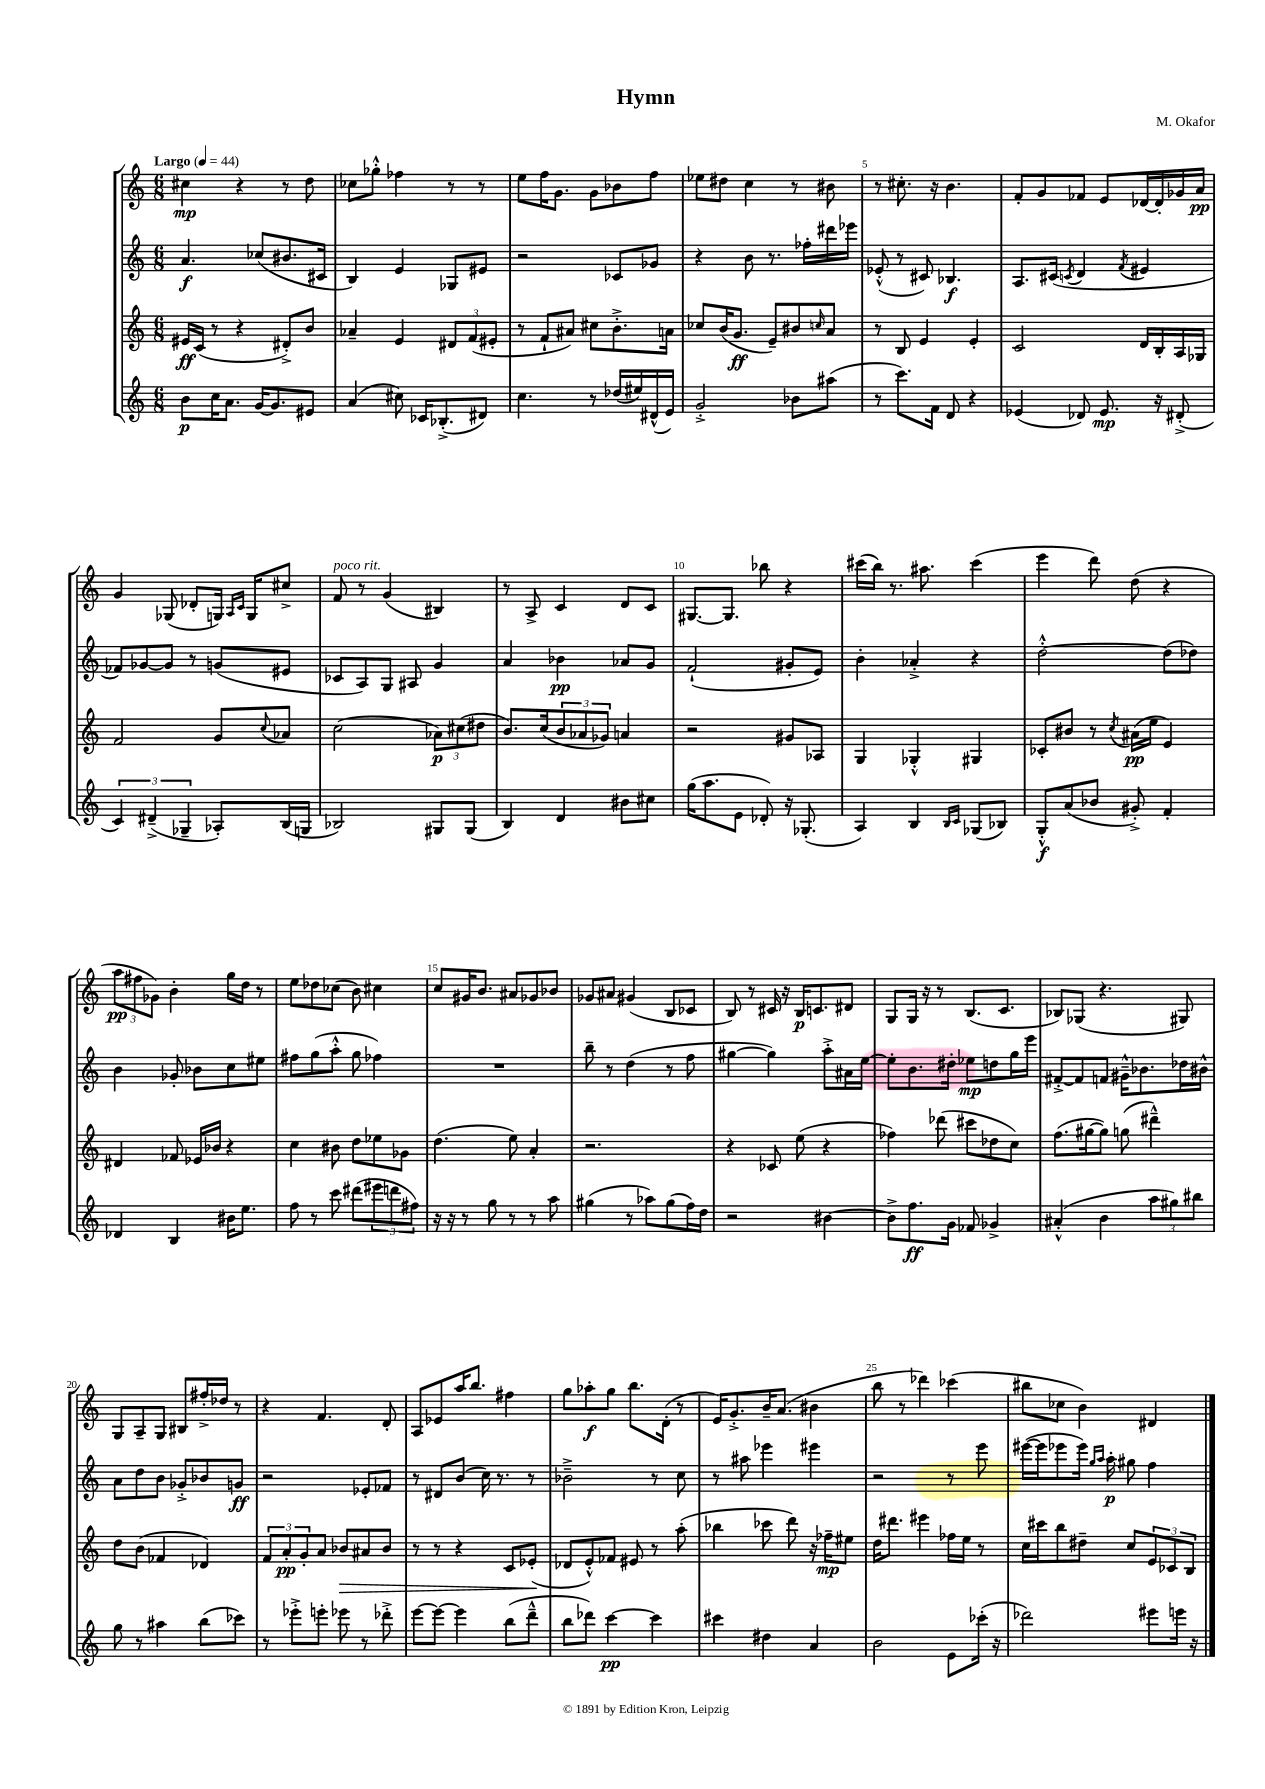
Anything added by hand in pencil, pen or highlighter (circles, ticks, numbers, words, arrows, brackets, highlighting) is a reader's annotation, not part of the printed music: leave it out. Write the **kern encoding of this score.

**kern	**kern	**kern	**kern
*staff4	*staff3	*staff2	*staff1
*clefG2	*clefG2	*clefG2	*clefG2
*k[]	*k[]	*k[]	*k[]
*M6/8	*M6/8	*M6/8	*M6/8
*MM44	*MM44	*MM44	*MM44
8b	16e#	4.a	4cc#
.	(16c	.	.
16cc	8r	.	.
8.a	.	.	.
.	4r	.	4r
[16g	.	(8cc-	.
8.g]	.	.	.
.	8d#'^)	8.b#	8r
8e#	8b	.	8dd
.	.	16c#	.
=	=	=	=
(4a	4a-~	4B)	8cc-
.	.	.	8gg-'^^
8cc#)	4e	4e	4ff-
16c-	.	.	.
(8.B-'^	.	.	.
.	12d#	8G-	8r
.	(12f	.	.
8d#)	.	8e#	8r
.	12e#'	.	.
=	=	=	=
4.cc	8r	2r	8ee
.	8f`	.	16ff
.	.	.	8.g
.	8a#)	.	.
8r	8cc#	.	8g
(16dd-	8.b'^	8c-	8b-
16ee#)	.	.	.
(16d#^^	.	8g-	8ff
16e)	16a	.	.
=	=	=	=
2g'^	8cc-	4r	8ee-
.	(16b	.	8dd#
.	8.g	.	.
.	.	8b	4cc
.	8e~)	8.r	.
8b-	8b#	.	8r
.	.	16ff-'	.
.	16qqcc	.	.
(8aa#	8a	16ddd#	8b#
.	.	16eee-	.
=	=	=	=
8r	8r	(8e-'^^	8r
8.ccc)	8B	8r	8.cc#'
.	4e	8c#)	.
16f	.	.	16r
8d	.	4.B-	4.b
4r	4e'	.	.
=	=	=	=
(4e-	2c	8.A	8f'
.	.	.	8g
.	.	(16c#	.
.	.	8qc	.
8d-)	.	4d	8f-
8.e-	.	.	8e
.	.	8qf	.
.	16d	4e#	[16d-
16r	16B'	.	16d-']
(8d#'^	16A	.	16g-
.	16G-	.	16a
=	=	=	=
6c)	2f	8f-)	4g
.	.	[8g-	.
(6d#~^	.	.	.
.	.	8g-]	(8G-
6G-~	.	.	.
.	.	8r	8d-'
8A-')	8g	(8g	16G)
.	.	.	16qqA
.	.	.	16qqc
.	.	.	16G
.	8qqcc	.	.
(16B	8a-	8e#	8cc#^
16G	.	.	.
=	=	=	=
2B-)	(2cc	8c-	8f
.	.	8A)	8r
.	.	8G	(4g
.	.	8A#	.
8G#	12a-)	4g	4B#)
.	(12cc#	.	.
(8G#	.	.	.
.	12dd#	.	.
=	=	=	=
4B)	8.b)	4a	8r
.	.	.	8A^
.	(16cc	.	.
4d	12b	4b-	4c
.	12a-	.	.
.	12g-)	.	.
8b#	4a	8a-	8d
8cc#	.	8g	8c
=	=	=	=
(16gg	2r	(2f`	[8.G#
8.aa	.	.	.
.	.	.	8.G#]
8e	.	.	.
8d-')	.	.	8bb-
16r	8g#	8g#'	4r
(8.G-'	.	.	.
.	8A-	8e)	.
=	=	=	=
4A)	4G	4b'	(16ccc#
.	.	.	16bb)
.	.	.	8.r
4B	4G-'^^	4a-'^	.
.	.	.	8.aa#
16qqB	.	.	.
16qqc	.	.	.
(8G-	4G#	4r	(4ccc#
8B-)	.	.	.
=	=	=	=
8G'^^	8c-'	[2dd'^^	4eee
(8a	8b#	.	.
8b-	8r	.	8ddd)
.	8qcc	.	.
8g#'^)	(16a#	.	(8dd
.	16ee	.	.
4f'	4e)	(8dd]	4r
.	.	8dd-)	.
=	=	=	=
4d-	4d#	4b	12aa
.	.	.	12ff#
.	.	.	12g-)
4B	8f-	8g-'	4b'
.	16e-	8b-	.
.	16b-	.	.
16b#	4r	8cc	16gg
8.ee	.	.	16dd
.	.	8ee#	8r
=	=	=	=
8ff	4cc	8ff#	8ee
8r	.	(8gg	8dd-
8ccc	8b#	8aa'^^	(8cc-
(8ddd#	8dd	8gg	8b)
12eee#	8ee-	4ff-)	4cc#
12ddd	.	.	.
.	8g-	.	.
12ff#)	.	.	.
=	=	=	=
16r	(4.dd	2.r	8cc
16r	.	.	.
8r	.	.	16g#
.	.	.	8.b
8gg	.	.	.
8r	8ee)	.	8a#
8r	4a'	.	8g-
8aa	.	.	8b-
=	=	=	=
(4gg#	2.r	8bb~	8g-
.	.	8r	8a#
8r	.	(4dd	(4g#
8aa-)	.	.	.
(8gg#	.	8r	8B
16ff)	.	8ff	8c-
16dd	.	.	.
=	=	=	=
2r	4r	[4gg#	8B)
.	.	.	8r
.	8c-	4gg#])	16c#
.	.	.	16r
.	(8ee	.	16B
.	.	.	8.c
[4b#	4r	8aa'^	.
.	.	16a#	8d#
.	.	[16ee	.
=	=	=	=
8b#^]	4ff-)	8ee']	8G
8.ff	.	8.b	16G
.	.	.	16r
.	(8ddd-	.	8r
16g	.	16dd#'	.
8f-	8ccc#	8ee-	(8.B
4g-^	8dd-	8dd	.
.	.	.	8.c
.	8cc)	16gg	.
.	.	16eee	.
=	=	=	=
(4a#'^^	(8.ff	[8f#'^	8B-)
.	.	8f#]	(8G-
.	[16gg#	.	.
4b	8gg#])	8f	4.r
.	(8gg	16g#~^^	.
.	.	8.b-	.
12aa	4ddd#~^^)	.	.
12gg#)	.	.	.
.	.	16dd-	8G#)
12bb#	.	.	.
.	.	16b#^^	.
=	=	=	=
8gg	8dd	8a	8G
8r	(8b	8dd	8A~
4aa#	4f-	8b	8G
.	.	8g-'^	8B#
(8bb	4d-)	8b-	16ff#'^
.	.	.	16dd-
8ccc-)	.	8g	8r
=	=	=	=
8r	12f	2r	4r
.	12a'	.	.
8eee-'^	.	.	.
.	12g'	.	.
8eee'	8a	.	4.f
8eee-	8b-	.	.
8r	8a#	8e-'	.
8ddd-'^	8b-	8f-	8d'
=	=	=	=
[8eee	8r	8r	8A
8eee_	8r	8d#	8e-
4eee]	4r	(8b	16aa
.	.	.	8.bb
.	.	16cc)	.
.	.	8.r	.
(8bb	8c	.	4ff#
8ddd~^^	(8e-'	8r	.
=	=	=	=
8bb	8d-	2b-~^	8gg
8ddd-)	8e'^^)	.	8aa-'
[4ccc	8f-	.	8gg
.	8e#	.	8.bb
4ccc]	8r	8r	.
.	.	.	(16d'
.	(8aa'	8cc	8r
=	=	=	=
4ccc#	4bb-	8r	16e)
.	.	.	8.g'^
.	.	8aa#	.
4dd#	8ccc-	4eee-	16b~
.	.	.	(8.a
.	8ddd)	.	.
4a	16r	4eee#	4b#
.	16ff-~	.	.
.	8ee#	.	.
=	=	=	=
2b	16dd	2r	8bb
.	8.ddd#	.	.
.	.	.	8r
.	4eee#	.	4ddd-)
8e	16ff-	8r	(4ccc-
.	16ee	.	.
(16ccc-'	8r	8eee	.
16r	.	.	.
=	=	=	=
2ddd-)	16cc	([16eee#	8bb#
.	16ccc#	16eee#]	.
.	8bb	8eee-	8cc-
.	8dd#~	16eee-)	4b)
.	.	16qqgg	.
.	.	16qqaa	.
.	.	16aa'	.
.	8cc	8gg#	.
8eee#	12e	4ff	4d#
.	12c-	.	.
16eee	.	.	.
.	12B	.	.
16r	.	.	.
==	==	==	==
*-	*-	*-	*-
